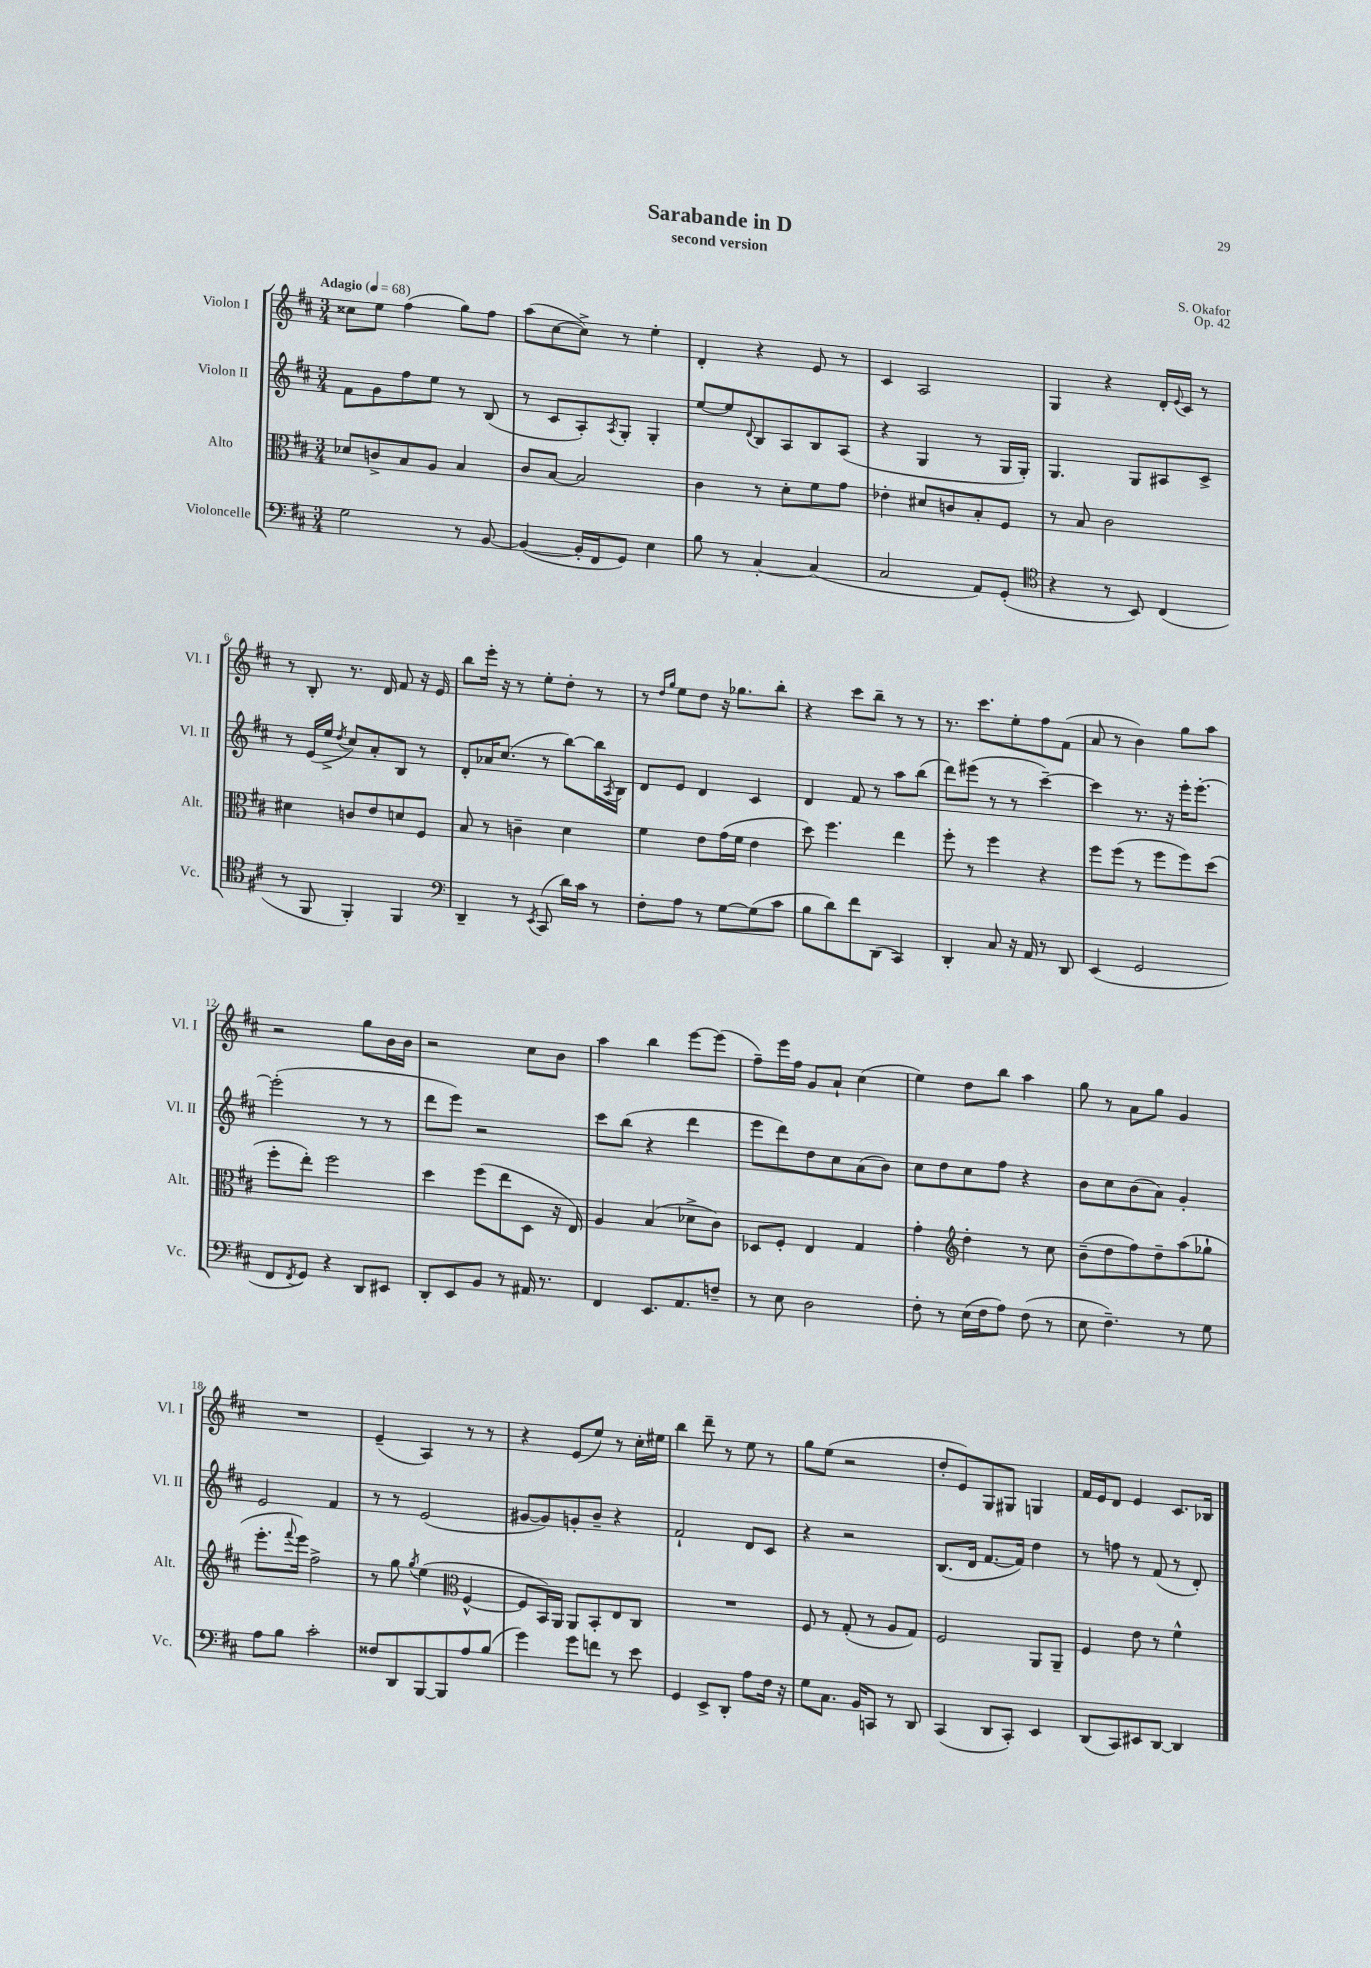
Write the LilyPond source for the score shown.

\header { title = "Sarabande in D" composer = "S. Okafor" subtitle = "second version" opus = "Op. 42" }
<<
\new StaffGroup <<
\new Staff = "s0" \with { instrumentName = "Violon I" shortInstrumentName = "Vl. I" } {
    \clef treble \key d \major \numericTimeSignature \time 3/4 \tempo "Adagio" 4 = 68
    cisis''8 e''8 fis''4( g''8) fis''8 |
    a''8( cis''8~ cis''8->) r8 e''4-. |
    d'4-. r4 e'8 r8 |
    cis'4 a2 |
    g4 r4 d'16-. \appoggiatura { e'8 } cis'16 r8 |
    r8 b8-. r8. d'16 fis'8 r16 e'16 |
    b''8 e'''16-. r16 r8 e''8-. d''8-. r8 |
    r8 \grace { d''16 g''16 } e''8 d''8 r16 ges''8. b''8-. |
    r4 cis'''8 b''8-- r8 r8 |
    r8. cis'''8. e''8-. fis''8 fis'8( |
    a'8 r8 b'4) g''8 a''8 |
    r2 g''8 b'16 b'16 |
    r2 cis''8 b'8 |
    a''4 b''4 e'''8~ e'''8( |
    fis''8--) e'''16 fis''16 g'8 a'8-! cis''4( |
    e''4) d''8 b''8 a''4 |
    g''8 r8 a'8 g''8 g'4 |
    R2. |
    e'4--( a4) r8 r8 |
    r4 e'8( e''8) r8 cis''16-. eis''16 |
    b''4 d'''8-- r8 e''8 r8 |
    g''8 e''8( r2 |
    d''8-. e'8) g8 gis8 g4 |
    fis'16 e'16 d'8 e'4 cis'8. bes16 \bar "|." |
}
\new Staff = "s1" \with { instrumentName = "Violon II" shortInstrumentName = "Vl. II" } {
    \clef treble \key d \major \numericTimeSignature \time 3/4
    fis'8 g'8 fis''8 e''8 r8 b8( |
    r8 cis'8 a8-.) \acciaccatura { a8 } g8-. g4-. |
    e''8~ e''8 \appoggiatura { d'8 } b8 a8 b8 a8( |
    r4 g4 r8 g16 g16-.) |
    g4. g8 ais8 cis'8-> |
    r8 e'16( e''16-> \acciaccatura { d''8 } cis''8) a'8-. b8 r8 |
    d'8-. aes'16 cis''8.( r8 b''8~) b''16 \acciaccatura { a8 } b16 |
    d'8 e'8 d'4 cis'4 |
    d'4 fis'8 r8 a''8 b''8( |
    d'''8) eis'''8( r8 r8 cis'''4~--) |
    cis'''4 r8. r16 e'''16-. e'''8.~-. |
    e'''2-.( r8 r8 |
    d'''8 e'''8) r2 |
    cis'''8 b''8( r4 d'''4 |
    e'''8 d'''8) d''8 cis''8 a'8( b'8) |
    cis''8 d''8 cis''8 fis''8 r4 |
    b'8 cis''8 b'8( a'8) g'4-. |
    e'2 fis'4 |
    r8 r8 e'2( |
    gis'8~ gis'8) g'8-. b'8-- r4 |
    fis'2-! d'8 cis'8 |
    r4 r2 |
    b8.( d'16 fis'8.~ fis'16) d''4 |
    r8 f''8 r8 fis'8( r8 d'8-.) \bar "|." |
}
\new Staff = "s2" \with { instrumentName = "Alto" shortInstrumentName = "Alt." } {
    \clef alto \key d \major \numericTimeSignature \time 3/4
    des'8 c'8-> b8 a8 b4 |
    cis'8 b8~ b2 |
    cis'4 r8 d'8-. fis'8 g'8 |
    ees'4-. dis'8 c'8 b8-. fis8 |
    r8 b8 cis'2 |
    dis'4 c'8 e'8 d'8 fis8 |
    b8 r8 c'4-- d'4 |
    fis'4 e'8 g'16( fis'16 e'4 |
    d''8) fis''4. e''4 |
    fis''8-. r8 fis''4 r4 |
    fis''8 fis''8( r8 fis''8 fis''8) d''8( |
    fis''8-. e''8-.) fis''2 |
    d''4 fis''8( e''8 d8 r16 e16) |
    a4 b4( des'8-> cis'8) |
    des8 fis8-. e4 g4 |
    g'4-. \clef treble d''4-. r8 cis''8 |
    b'8--( d''8 fis''8) d''8-- a''8( ges''8-! |
    e'''8.-. \appoggiatura { fis'''8 } e'''16) fis''2-> |
    r8 g''8 \acciaccatura { g''8 } e''4( \clef alto fis4~-^ |
    fis8 b,16) a,16 a,8 b,8-. e8 cis8 |
    R2. |
    fis8 r8 g8-.( r8 a8 g8) |
    fis2 a,8 a,8-- |
    fis4 e'8 r8 fis'4-^ \bar "|." |
}
\new Staff = "s3" \with { instrumentName = "Violoncelle" shortInstrumentName = "Vc." } {
    \clef bass \key d \major \numericTimeSignature \time 3/4
    g2 r8 b,8~ |
    b,4~( b,16-. fis,16 g,8) e4 |
    b8 r8 cis4~-. cis4( |
    cis2 a,8) g,8-.( |
    \clef tenor r4 r8 b,8) cis4( |
    r8 fis,8 fis,4-.) fis,4 |
    \clef bass d,4-- r8 \acciaccatura { e,8 } cis,8( d'16) cis'16 r8 |
    fis8-. a8 r8 g8~ g8( cis'8 |
    b8 d'8) fis'8 d,8( cis,4) |
    d,4-. cis8 r16 a,16 r8 d,8 |
    e,4( g,2 |
    fis,8 \acciaccatura { fis,8 } g,8) r4 d,8 eis,8 |
    d,8-. e,8 b,8 r8 ais,16 r8. |
    fis,4 e,8. a,8. f8-- |
    r8 e8 d2 |
    fis8-. r8 e16( fis16 a8) fis8( r8 |
    e8 fis4.--) r8 g8 |
    a8 b8 cis'2-. |
    fisis8 d,8 b,,8~ b,,8 a8 b8( |
    g'4) g'8 f'8 r8 e'8 |
    g,4 e,8-> d,8-. a8 fis16 r16 |
    g8 cis8. b,16 c,8 r8 d,8 |
    cis,4( d,8 cis,8-.) e,4 |
    d,8( cis,8) eis,8 d,8~ d,4 \bar "|." |
}
>>
>>
